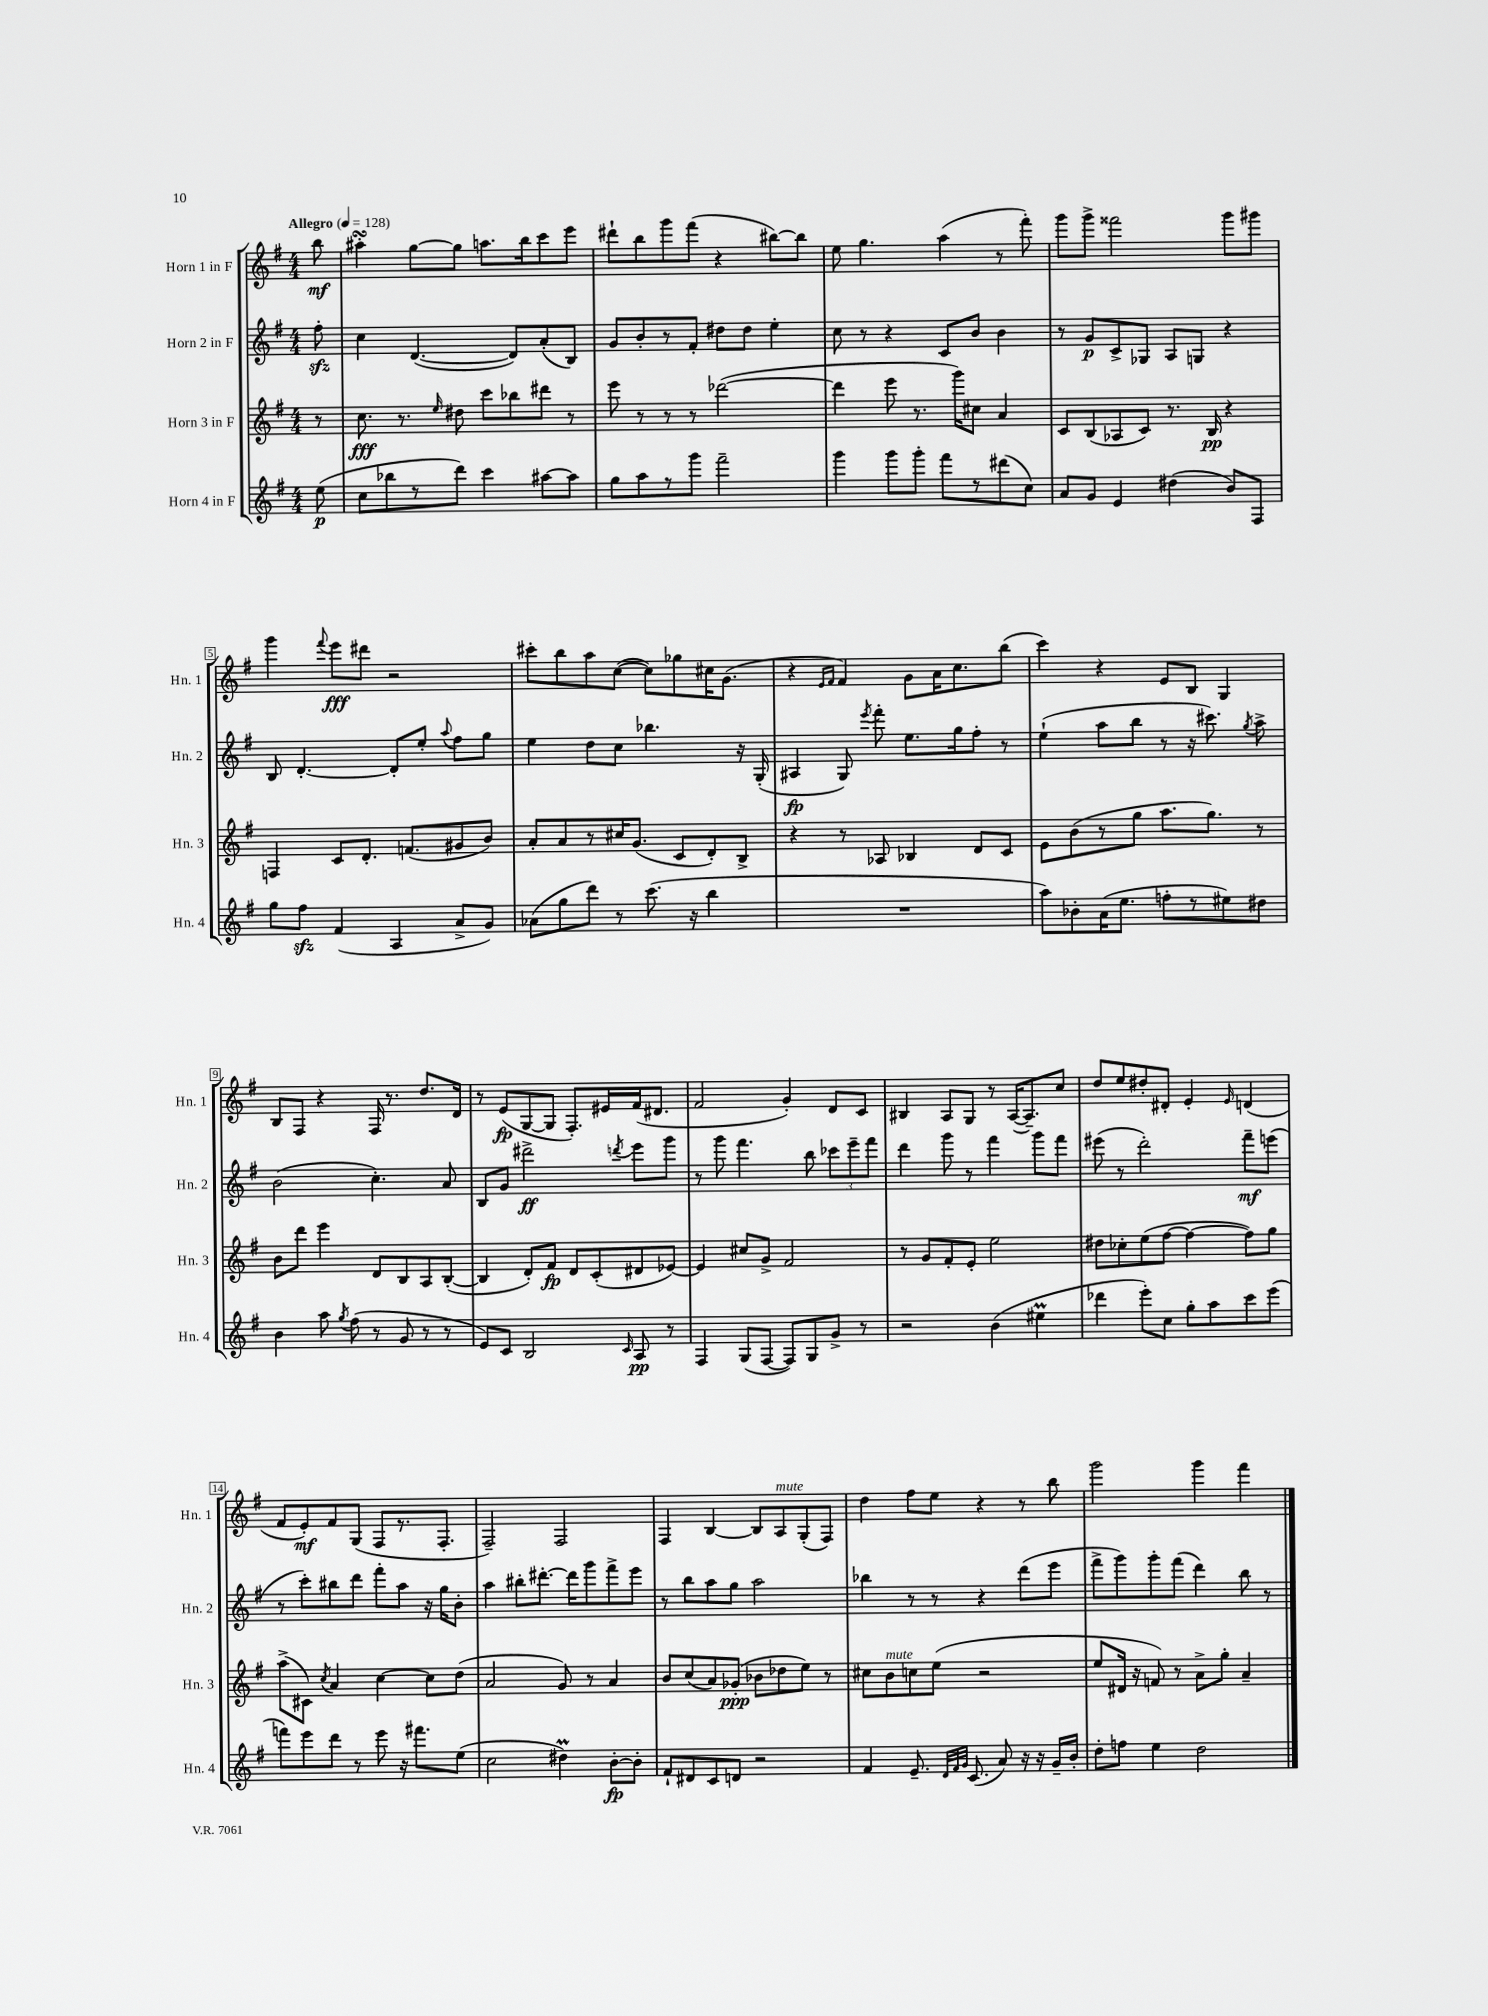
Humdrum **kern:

**kern	**kern	**kern	**kern
*staff4	*staff3	*staff2	*staff1
*clefG2	*clefG2	*clefG2	*clefG2
*k[f#]	*k[f#]	*k[f#]	*k[f#]
*M4/4	*M4/4	*M4/4	*M4/4
*MM128	*MM128	*MM128	*MM128
(8ee\	8r	8ff#'\	8bb\
=	=	=	=
8cc\L	8.cc\	4cc\	4aa#'\
8bb-\	.	.	.
.	8.r	.	.
8r	.	([4.d/	[8gg\L
.	16qqee/	.	.
8ddd\J)	8dd#\	.	8gg\]J
4ccc\	8ccc\L	.	8.aa\L
.	8bb-\	8d/]L)	.
.	.	.	16bb\k
[8aa#\L	8ddd#\J	(8a'/	8ccc\
8aa#\]J	8r	8B/J)	8eee\J
=	=	=	=
8gg\L	8eee\	8g/L	8ddd#`\L
8aa\	8r	8b'/	8bb\
8r	8r	8r	8ggg\
8ggg\J	8r	8f#'/J	(8fff#\J
2fff#~\	([2ddd-\	8dd#\L	4r
.	.	8dd#\J	.
.	.	4ee'\	[8bb#\L)
.	.	.	8bb#\]J
=	=	=	=
4ggg\	4ddd-\]	8cc\	8ee\
.	.	8r	4.gg\
8ggg\L	8eee\	4r	.
8ggg'\J	8.r	.	.
8fff#\L	.	8c/L	(4aa\
.	16ggg\LK)	.	.
8r	8cc#\J	8b/J	.
(8ddd#\	4a/	4b\	8r
8cc\J)	.	.	8fff#'\)
=	=	=	=
8a/L	8c/L	8r	8ggg\L
8g/J	(8B/	8g/L	8ggg^\J
4e/	8A-/	8c^/	2fff##\
.	8c/J)	8G-/J	.
(4dd#\	8.r	8A/L	.
.	.	8G/J	.
.	16B/	.	.
8b/L)	4r	4r	8ggg\L
8F#/J	.	.	8ggg#\J
=	=	=	=
8gg\L	4F/	8B/	4ggg\
8ff#\J	.	[4.d'/	.
.	.	.	8qqfff#/
(4f#/	8c/L	.	8eee\L
.	8.d'/J	.	8ddd#\J
4A/	.	8d'/]L	2r
.	(8.f/L	.	.
.	.	8ee'/J	.
.	.	8qqaa/	.
8a^/L	8g#/	8ff#\L	.
8g/J)	8b/J)	8gg\J	.
=	=	=	=
(8a-\L	8a'/L	4ee\	8ccc#'\L
8gg\	8a/	.	8bb\
8ddd\J)	8r	8dd\L	8aa\
8r	16cc#/K	8cc\J	([8cc\J
.	(8.g/J	.	.
(8.ccc\	.	4.bb-\	8cc\]L)
.	8c/L	.	8gg-\
16r	.	.	.
4bb\	8d'/)	.	16cc#\K
.	.	.	(8.g\J
.	8B^/J	16r	.
.	.	(16G'/	.
=	=	=	=
1r	4r	4A#/	4r
.	.	.	16qqe/LL
.	.	.	16qqf#/JJ
.	8r	8G/)	4f#/)
.	.	8qeee/	.
.	8A-/	8fff#'\	.
.	4B-/	8.ee\L	8g\L
.	.	.	16a\K
.	.	16gg\k	8.cc\
.	8d/L	8ff#'\J	.
.	8c/J	8r	(8bb\J
=	=	=	=
8aa\L)	8e\L	(4ee`\	4ccc\)
8b-'\	(8b\	.	.
(16a\K	8r	8aa\L	4r
8.ee\J	.	.	.
.	8gg\J	8bb\J	.
8ff'\L	8.aa\L	8r	8e/L
8r	.	16r	8B/J
.	8.gg\J)	8.ccc#\)	.
8ee#\)	.	.	4G/
.	.	8qgg/	.
8dd#\J	8r	8aa^\	.
=	=	=	=
4b\	8b\L	(2b\	8B/L
.	8ddd\J	.	8F#/J
8aa\	4eee\	.	4r
8qgg/	.	.	.
(8ff#\	.	.	.
8r	8d/L	4.cc'\)	16F#/
.	.	.	8.r
8g/	8B/	.	.
8r	8A/	.	8.dd/L
8r	([8B'/J	8a/	.
.	.	.	16d/Jk
=	=	=	=
8e/L)	4B/]	8B/L	8r
8c/J	.	8g/J	(8e/L
2B/	8d'/L)	2ddd#^\	[8G/
.	8f#/J	.	8G/]J
.	8d/L	.	8.F#'/L)
.	(8c'/	.	.
.	.	.	16e#/L
16qqc/	.	8qddd/	.
8A/	8d#/	8eee\L	(16f#/J
.	.	.	8.d#/J
8r	[8e-/J)	8ggg\J	.
=	=	=	=
4F#/	4e-/]	8r	2f#/
.	.	8ggg\	.
(8G/L	8cc#/L	4.fff#\	.
[8F#/J	8g^/J	.	.
8F#/]L)	2f#/	.	4g'/)
8G/	.	8bb\	.
8g^/J	.	12ccc-\L	8d/L
.	.	12eee~\	.
8r	.	.	8c/J
.	.	12fff#\J	.
=	=	=	=
2r	8r	4ddd\	4B#/
.	8g/L	.	.
.	8f#'/	8ggg\	8A/L
.	8e'/J	8r	8G/J
(4b\	2ee\	4fff#\	8r
.	.	.	([16A/LK
.	.	.	8.A~/])
4ee#\	.	8ggg\L	.
.	.	8fff#\J	8cc/J
=	=	=	=
4ddd-\	8dd#\L	(8eee#\	8dd/L
.	8cc-'\	8r	8ee/
8eee'\L)	(8ee\	2ddd'\)	8dd#'/
8cc\J	[8ff#\J	.	8d#'/J
8gg'\L	4ff#\_	.	4e'/
8aa\	.	.	.
.	.	.	16qqe/
8ccc\	8ff#\]L)	8fff#~\L	(4d/
(8eee\J	8gg\J	(8eee\J	.
=	=	=	=
8fff\L)	(8aa^\L	8r	8f#/L
8eee\	8c#\J)	8ccc'\L)	8e'/)
.	8qcc/	.	.
8ddd\J	4a/	8bb#\	8f#/
8r	.	8ddd\J	(8G/J
8eee\	[4cc\	8fff#'\L	8F#/L
16r	.	8aa\J	8.r
8.fff#\L	.	.	.
.	8cc\]L	16r	.
.	.	16gg\LK	8.F#'/J
(8ee\J	(8dd\J	8b'\J	.
=	=	=	=
2cc\	2a/	4aa\	2F#~/)
.	.	8bb#'\L	.
.	.	[8.ddd#'\J	.
4dd#\)	8g/)	.	2F#/
.	.	16ddd#\]LK	.
.	8r	8ggg\	.
[8b'\L	4a/	8fff#^\	.
8b'\]J	.	8eee\J	.
=	=	=	=
8f#`/L	8b/L	8r	4F#/
8d#/	(8cc/	8bb\L	.
8c/	8a/)	8aa\	[4B/
8d/J	(8g-'/J	8gg\J	.
2r	8b-\L	2aa\	8B/]L
.	8dd-\	.	8A/
.	8ee\J)	.	(8G'/
.	8r	.	8F#/J)
=	=	=	=
4f#/	8cc#\L	4bb-\	4dd\
.	8b\	.	.
8.e~/	8cc\	8r	8ff#\L
.	(8ee\J	8r	8ee\J
32qqd/LLL	.	.	.
32qqf#/	.	.	.
32qqg/JJJ	.	.	.
(8.c/	.	.	.
.	2r	4r	4r
8a/)	.	.	.
16r	.	(8ddd\L	8r
16r	.	.	.
16g~/LL	.	8eee\J	8bb\
16b'/JJ	.	.	.
=	=	=	=
8dd'\L	8ee/L	8fff#^\L	2ggg\
8ff\J	16d#/Jk	8ggg\)	.
.	16r	.	.
4ee\	8f/)	8ggg'\	.
.	8r	(8fff#\J	.
2dd\	8a^\L	4ddd\)	4ggg\
.	8gg'\J	.	.
.	4a~/	8bb\	4fff#\
.	.	8r	.
==	==	==	==
*-	*-	*-	*-
